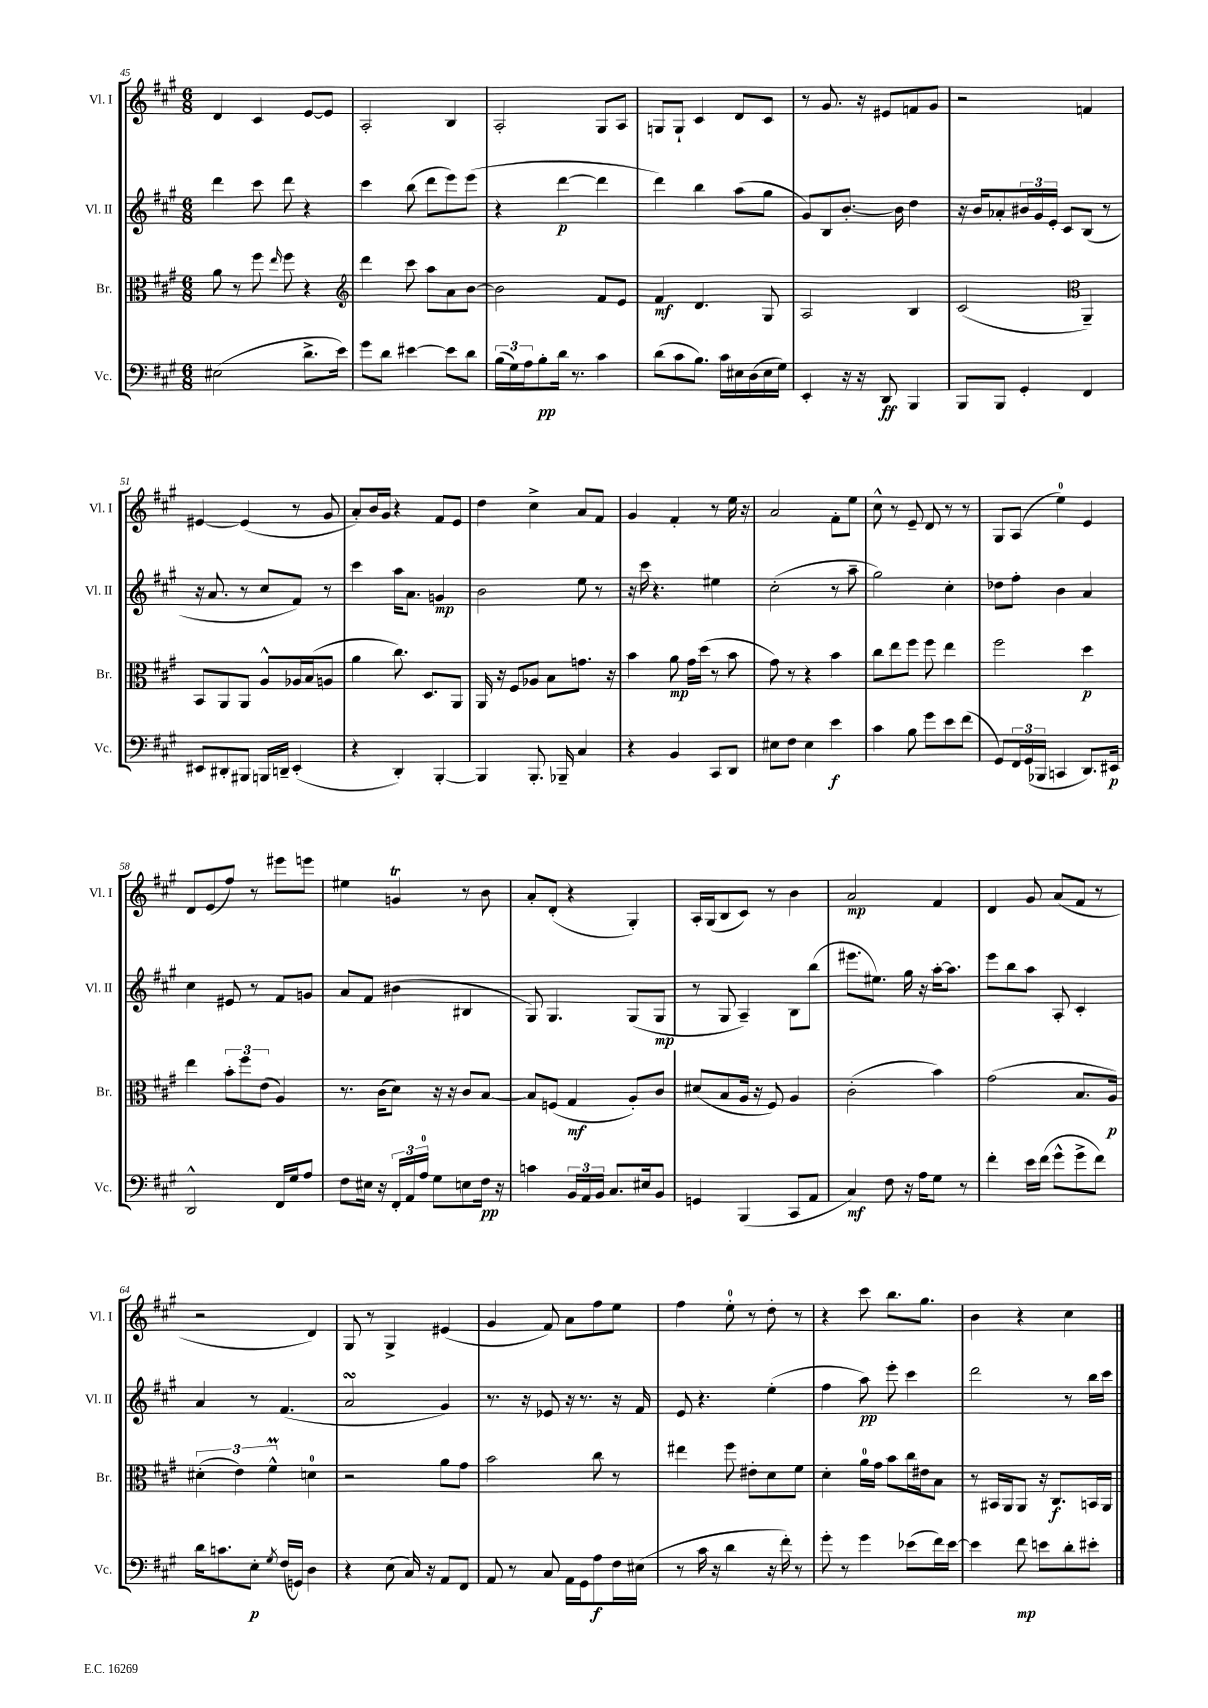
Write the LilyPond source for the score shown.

<<
\new StaffGroup <<
\new Staff = "s0" \with { instrumentName = "Vl. I" shortInstrumentName = "Vl. I" } {
    \clef treble \key a \major \numericTimeSignature \time 6/8
    d'4 cis'4 e'8~ e'8 |
    a2-. b4 |
    a2-. gis8 a8 |
    g8 g8-! cis'4 d'8 cis'8 |
    r8 gis'8. r16 eis'8 f'8 gis'8 |
    r2 f'4 |
    eis'4~ eis'4( r8 gis'8 |
    a'8-.) b'16 gis'16 r4 fis'8 e'8 |
    d''4 cis''4-> a'8 fis'8 |
    gis'4 fis'4-. r8 e''16 r16 |
    a'2 fis'8-. e''8 |
    cis''8-^ r8 e'8-- d'8 r8 r8 |
    gis8 a8( e''4-0) e'4 |
    d'8 e'8( fis''8) r8 eis'''8 e'''8 |
    eis''4 g'4\trill r8 b'8 |
    a'8-. d'8-.( r4 gis4-.) |
    a16-. gis16( b8 cis'8) r8 b'4 |
    a'2\mp fis'4 |
    d'4 gis'8 a'8( fis'8 r8 |
    r2 d'4) |
    gis8 r8 gis4-> eis'4( |
    gis'4 fis'8) a'8 fis''8 e''8 |
    fis''4 e''8-0-. r8 d''8-. r8 |
    r4 cis'''8 b''8. gis''8. |
    b'4 r4 cis''4 \bar "|." |
}
\new Staff = "s1" \with { instrumentName = "Vl. II" shortInstrumentName = "Vl. II" } {
    \clef treble \key a \major \numericTimeSignature \time 6/8
    d'''4 cis'''8 d'''8 r4 |
    cis'''4 b''8( d'''8 e'''8) e'''8( |
    r4 d'''4~\p d'''4 |
    d'''4) b''4 a''8( gis''8 |
    gis'8) b8 b'8.~-. b'16 d''4 |
    r16 b'16 aes'8-. \tuplet 3/2 { bis'16 gis'16 e'16-. } cis'8 b8( r8 |
    r16 a'8. r8 cis''8 fis'8) r8 |
    cis'''4 a''16 a'8. g'4\mp |
    b'2 e''8 r8 |
    r16 cis'''16 r4. eis''4 |
    cis''2-.( r8 a''8-- |
    gis''2) cis''4-. |
    des''8 fis''8-. b'4 a'4 |
    cis''4 eis'8 r8 fis'8 g'8 |
    a'8 fis'8 bis'4( bis4 |
    gis8) gis4. gis8( gis8\mp |
    r8 gis8 a4--) b8 b''8( |
    eis'''8. eis''8.) gis''16 r16 a''16~-. a''8. |
    e'''8 b''8 a''8 a8-. cis'4-. |
    a'4 r8 fis'4.( |
    a'2\turn gis'4) |
    r8. r16 ees'8 r16 r8. r16 fis'16 |
    e'8 r4. e''4-.( |
    fis''4 a''8\pp) e'''8-. cis'''4 |
    d'''2 r8 b''16 cis'''16 \bar "|." |
}
\new Staff = "s2" \with { instrumentName = "Br." shortInstrumentName = "Br." } {
    \clef alto \key a \major \numericTimeSignature \time 6/8
    a'8 r8 fis''8 \grace { e''16 } fis''8 r4 |
    \clef treble d'''4 cis'''8 a''8 a'8 b'8~ |
    b'2 fis'8 e'8 |
    fis'4\mf d'4. gis8 |
    a2 b4 |
    cis'2( \clef alto a,4--) |
    b,8 a,8 a,8 a8-^ aes16 b16( a8 |
    a'4 cis''8.) d8. a,8 |
    a,16 r16 fis8 aes8 b8 g'8. r16 |
    b'4 a'8\mp gis'16 d''16( r8 b'8 |
    gis'8) r8 r4 b'4 |
    cis''8 e''8 fis''8 fis''8 e''4 |
    fis''2 d''4\p |
    e''4 \tuplet 3/2 { b'8-. fis''8 e'8( } a4) |
    r8. cis'16( d'8) r16 r16 cis'8 b8~ |
    b8 f8( gis4\mf a8-.) cis'8 |
    dis'8( b8 a16 r16 fis8) a4 |
    cis'2-.( b'4) |
    gis'2( b8. a16\p) |
    \tuplet 3/2 { dis'4-.( e'4) fis'4-^\prall } d'4-0 |
    r2 a'8 gis'8 |
    b'2 cis''8 r8 |
    eis''4 fis''8 eis'8-. d'8 fis'8 |
    d'4-. a'16-0 gis'16 b'8 cis''16 eis'16 b8 |
    r8 bis,16 a,16 a,8 r16 cis8.\f b,16 a,16 \bar "|." |
}
\new Staff = "s3" \with { instrumentName = "Vc." shortInstrumentName = "Vc." } {
    \clef bass \key a \major \numericTimeSignature \time 6/8
    eis2( d'8.-> e'16) |
    gis'8 d'8 eis'4~ eis'8 d'8 |
    \tuplet 3/2 { b16( gis16) a16 } b8-.\pp d'16 r8. cis'4 |
    d'8( cis'8 b8.) cis'16 eis16 d16( eis16 gis16) |
    e,4-. r16 r16 d,8\ff b,,4 |
    b,,8 b,,8 gis,4-. fis,4 |
    eis,8 dis,8-. bis,,8 b,,16 d,16-- eis,4-.( |
    r4 d,4-.) b,,4~-. |
    b,,4 b,,8.-. bes,,16-- cis4 |
    r4 b,4 cis,8 d,8 |
    eis8 fis8 eis4 e'4\f |
    cis'4 b8 gis'8 e'8 fis'8( |
    gis,8) \tuplet 3/2 { fis,16 gis,16( bes,,16 } c,4 d,8.) eis,16\p |
    d,2-^ fis,16 gis16 a8 |
    fis8 eis16 r16 \tuplet 3/2 { fis,16-. a,16 a16-0 } gis8 e8 fis16\pp r16 |
    c'4 \tuplet 3/2 { b,16 a,16 b,16 } cis8. eis16 b,8 |
    g,4 b,,4( cis,8 a,8 |
    cis4\mf) fis8 r16 a16 gis8 r8 |
    fis'4-. e'16 fis'16( gis'8-^ gis'8-> fis'8) |
    d'16 c'8. e8-.\p \acciaccatura { gis8 } fis16( g,16) d4 |
    r4 e8( cis16) r16 a,8 fis,8 |
    a,8 r8 cis8 a,16 gis,16 a8\f fis16 eis16( |
    r8 cis'16 r16 d'4 r16 fis'16-.) r8 |
    gis'8-. r8 gis'4 ees'8( fis'16) ees'16~ |
    ees'4 fis'8\mp e'8 d'8-. eis'8-. \bar "|." |
}
>>
>>
\layout { \context { \Score currentBarNumber = #45 } }
